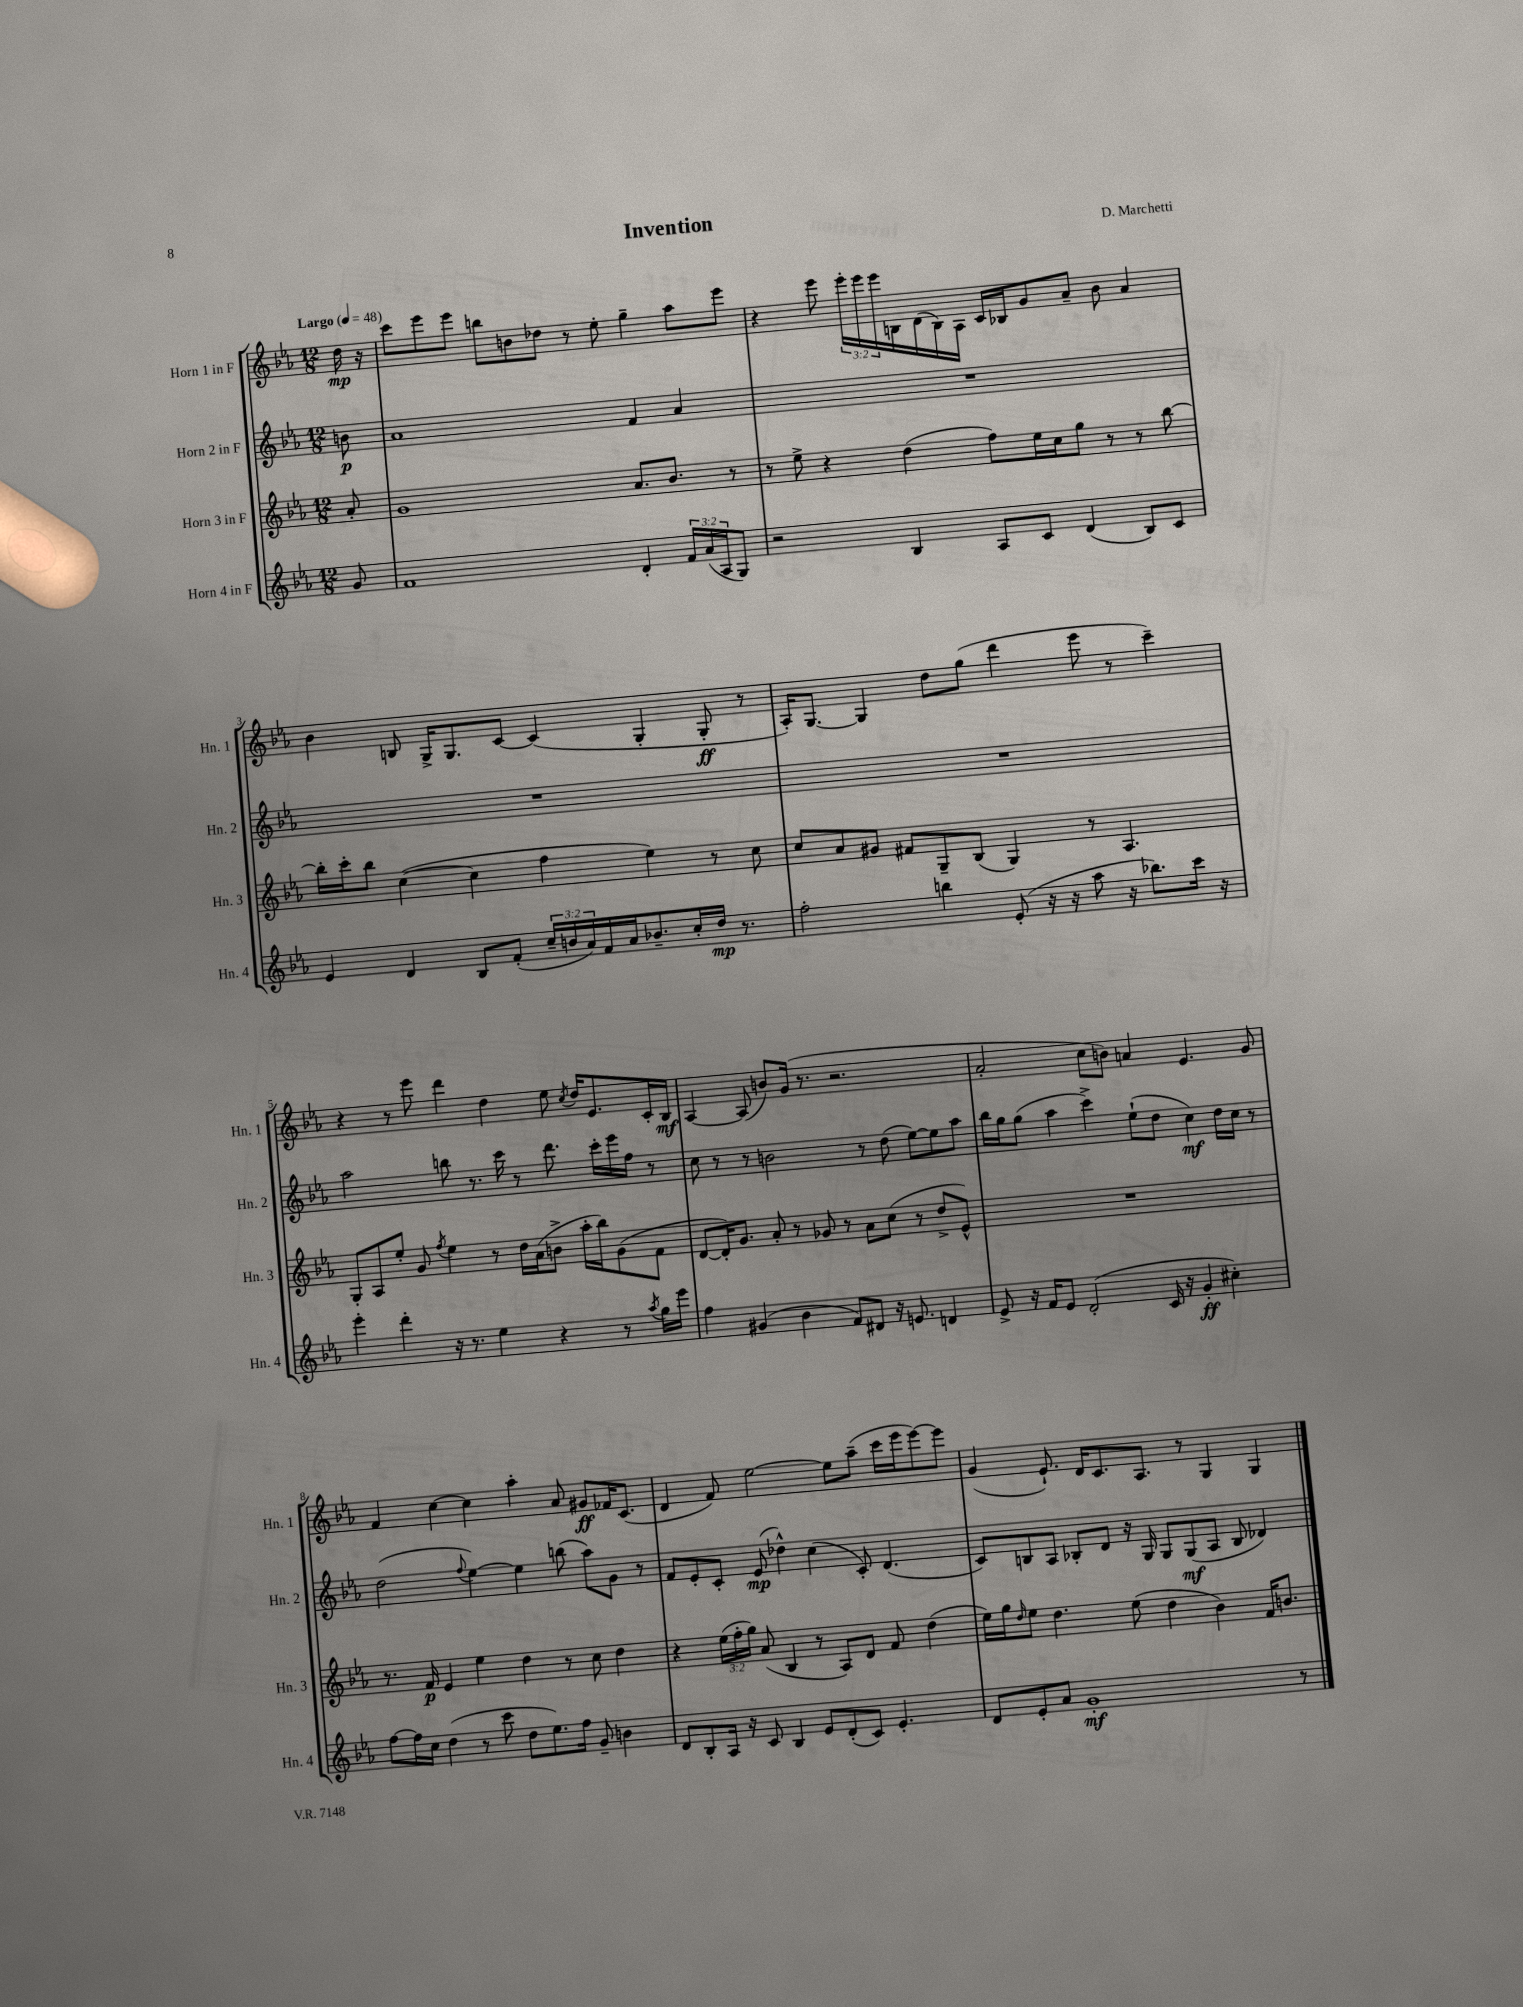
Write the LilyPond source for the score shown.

\header { title = "Invention" composer = "D. Marchetti" }
<<
\new StaffGroup <<
\new Staff = "s0" \with { instrumentName = "Horn 1 in F" shortInstrumentName = "Hn. 1" } {
    \clef treble \key ees \major \numericTimeSignature \time 12/8 \override Staff.TupletNumber.text = #tuplet-number::calc-fraction-text \partial 8 \tempo "Largo" 4 = 48
    d''16\mp r16 |
    c'''8 ees'''8 ees'''8 b''8 b'8 des''8 r8 ees''8-. g''4-- aes''8 ees'''8 |
    r4 ees'''8 \tuplet 3/2 { ees'''16-. ees'''16 ees'''16 } b16 d'16( b16) aes16 c'16 bes16 g'8 aes'8-- bes'8 aes'4 |
    bes'4 b8 g16-> g8. c'8~ c'4( g4-. g8-.\ff r8 |
    aes16-.) g8.~ g4 d''8 g''8( d'''4 ees'''8 r8 c'''4--) |
    r4 r8 ees'''8 d'''4 d''4 ees''8 \acciaccatura { c''8 } d''16 ees'8. c'16-. bes16\mf |
    aes4~ aes8( b'8) g'16( r8. r2. |
    aes'2-. c''8 b'8) a'4 ees'4. g'8 |
    f'4 c''4~ c''4 aes''4-. aes'8 gis'8\ff fes'16 c'8.( |
    d'4 f'8) ees''2~ ees''8 aes''8--( c'''16 ees'''16 ees'''8~) ees'''8 |
    g'4( ees'8.-!) d'16 c'8. aes8. r8 g4 g4 \bar "|." |
}
\new Staff = "s1" \with { instrumentName = "Horn 2 in F" shortInstrumentName = "Hn. 2" } {
    \clef treble \key ees \major \numericTimeSignature \time 12/8 \partial 8
    b'8\p |
    aes'1 f'4 aes'4 |
    R1. |
    R1. |
    R1. |
    aes''2 b''8 r8. c'''16 r8 d'''8. c'''16-. ees'''16 f''16 r8 |
    c''8 r8 r8 b'2 r8 d''8( ees''8~) ees''8 aes''8 |
    bes''16 g''16 g''8( aes''4 c'''4->) ees''8-!( d''8 c''4\mf) d''16 c''16 r8 |
    d''2( \appoggiatura { f''8 } ees''4~) ees''4 b''8( aes''8) g'8 r8 |
    f'8 ees'8-. c'8-. ees'8\mp( des''4-^) c''4( c'8-.) d'4.( |
    c'8) b8 aes8 bes8-. d'8 r16 g16 g8 g8\mf( aes8 bes8 des'4) \bar "|." |
}
\new Staff = "s2" \with { instrumentName = "Horn 3 in F" shortInstrumentName = "Hn. 3" } {
    \clef treble \key ees \major \numericTimeSignature \time 12/8 \override Staff.TupletNumber.text = #tuplet-number::calc-fraction-text \partial 8
    aes'8-. |
    g'1 aes'8. bes'8. r8 |
    r8 ees''8-> r4 d''4( f''8) ees''16 c''16 g''8 r8 r8 bes''8~ |
    bes''16-. c'''16-. bes''8 c''4~( c''4 f''4 ees''4) r8 c''8 |
    c''8 aes'8 gis'8 fis'8 g8-- bes8( g4) r8 aes4. |
    g8-. aes8 ees''8-. g'8 \acciaccatura { f''8 } ees''4 r8 d''16 aes'16( b'8-> aes''16-. bes''16) g'8( f'8 |
    d'8~ d'16-.) g'8. aes'8-. r8 ges'8 r8 aes'8 c''8( r8 d''8-> ees'8-^) |
    R1. |
    r8. f'16\p ees'4 ees''4 d''4 r8 c''8 d''4 |
    r4 \tuplet 3/2 { ees''16( f''16-. g''16) } aes'8( bes4 r8 aes8) d'8 f'8 d''4( |
    ees''16) g''16 \grace { d''16 } ees''8 d''4. ees''8( d''4 bes'4) f'16 b'8. \bar "|." |
}
\new Staff = "s3" \with { instrumentName = "Horn 4 in F" shortInstrumentName = "Hn. 4" } {
    \clef treble \key ees \major \numericTimeSignature \time 12/8 \override Staff.TupletNumber.text = #tuplet-number::calc-fraction-text \partial 8
    g'8 |
    f'1 d'4-. \tuplet 3/2 { f'16 aes'16( aes16 } g8) |
    r2 bes4 aes8 c'8 d'4( bes8) c'8 |
    ees'4 d'4 bes8 f'8-.( \tuplet 3/2 { c''16-- b'16 aes'16) } f'16 aes'16 bes'8.-- c''16-. d''16\mp r8. |
    f''2-. b''4 ees'8-.( r16 r16 aes''8 r16 bes''8.) c'''16 r16 |
    ees'''4-. d'''4-. r16 r8. ees''4 r4 r8 \acciaccatura { aes''8 } g''16 ees'''16 |
    f''4 gis'4( bes'4 f'8) dis'8 r16 e'8. d'4 |
    ees'8-> r16 f'16 ees'8 d'2-.( c'16 r16 g'4-.\ff cis''4-.) |
    f''8~ f''16 c''16 d''4( r8 c'''8 d''8 ees''8.) f''16 g'8-- b'4 |
    d'8 bes8-. aes16 r16 c'8 bes4 ees'8 d'8-.( c'8) ees'4.-. |
    d'8 ees'8-. aes'8 g'1-.\mf r8 \bar "|." |
}
>>
>>
